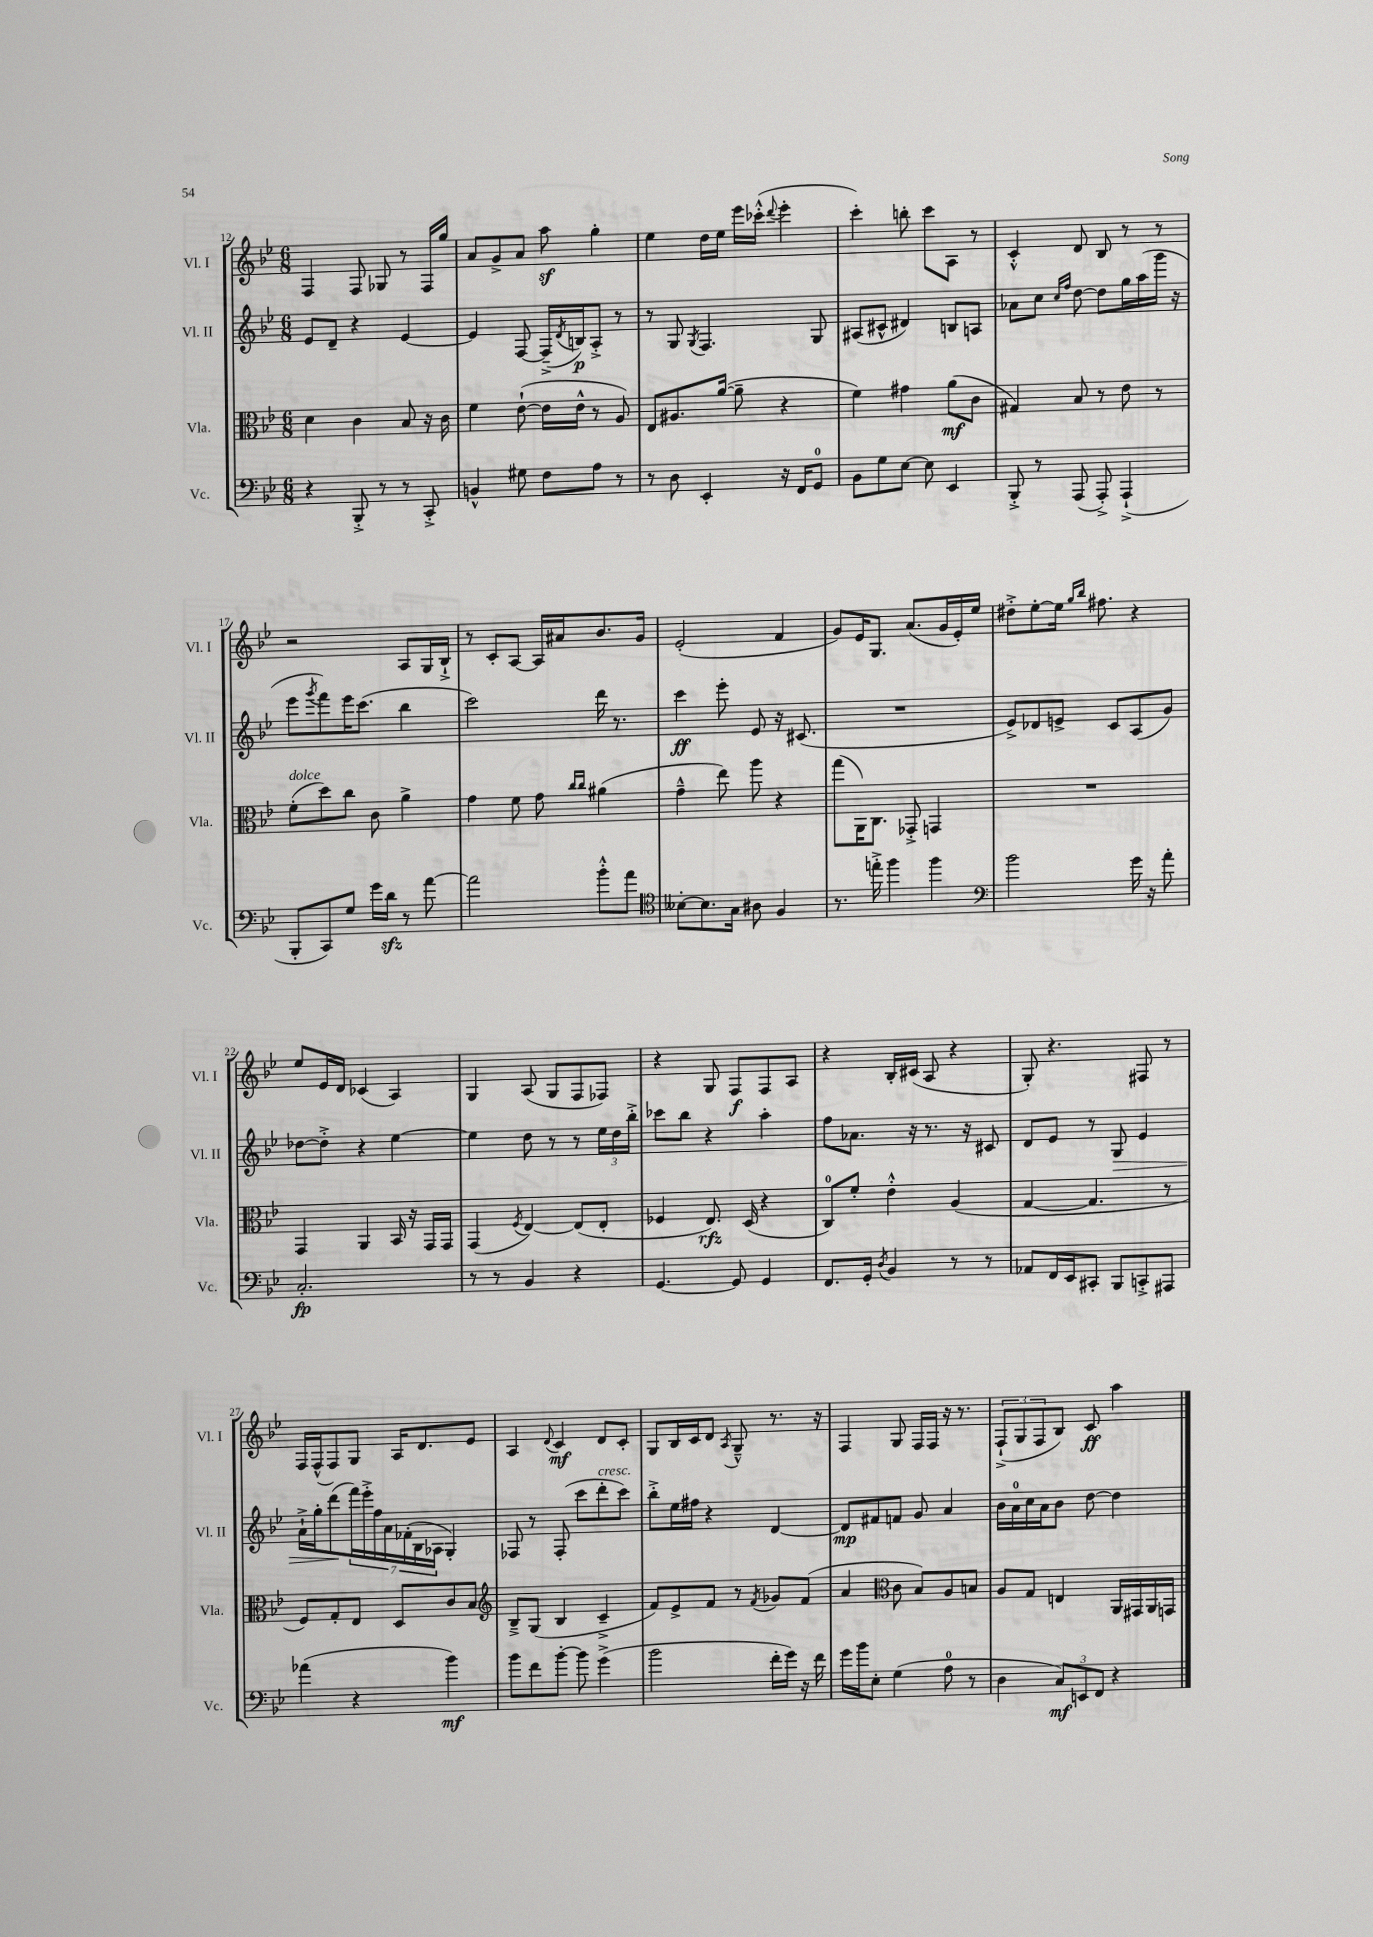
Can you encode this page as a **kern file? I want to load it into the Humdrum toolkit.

**kern	**kern	**kern	**kern
*staff4	*staff3	*staff2	*staff1
*clefF4	*clefC3	*clefG2	*clefG2
*k[b-e-]	*k[b-e-]	*k[b-e-]	*k[b-e-]
*M6/8	*M6/8	*M6/8	*M6/8
4r	4d	8e-	4F
.	.	8d~	.
8BBB-'^	4c	4r	8F
8r	.	.	8G-
8r	8B-	[4e-	8r
8CC'^	16r	.	16F
.	16c	.	16gg
=	=	=	=
4BB^^	4f	4e-]	8a
.	.	.	8g^
8G#	([8e-`	[8F	8a
8F	16e-]	(16F~^]	8aa
.	.	8qd	.
.	16e-^^	16B)	.
8A	8r	8A'^	4gg'
8r	8A)	8r	.
=	=	=	=
8r	8E-	8r	4ee-
8D	8.A#	8G	.
.	.	8qG	.
4EE-'	.	4.F	16dd
.	([16a	.	16ee-
.	8a~]	.	16eee-
.	.	.	(16ccc-'^^
.	.	.	8qqddd
16r	4r	.	4eee-'
16FF	.	.	.
8GG	.	8G	.
=	=	=	=
8BB-	4f)	(8A#	4ccc')
8G	.	8c#^^	.
[8E-	4g#	4d#)	8bb'
8E-]	.	.	8ccc
4EE-	(8a	8B	8A
.	8c	8A	8r
=	=	=	=
8BBB-'^	4G#)	8a-	4c'^^
8r	.	8cc	.
.	.	16qqcc	.
.	.	16qqff	.
(8AAA	8B-	[8dd	8d
8AAA'^)	8r	8dd]	8B-
(4AAA`^	8e-	16gg	8r
.	.	(16aa	.
.	8r	16ggg	8r
.	.	16r	.
=	=	=	=
8BBB-'	(8f'	8eee-	2r
.	.	8qggg	.
8CC)	8dd)	8fff)	.
8G	8cc	16eee-	.
.	.	(8.ccc	.
16g	8c	.	.
16d	.	.	.
8r	4a^	4bb-	8A
[8a	.	.	16G
.	.	.	16B-`^
=	=	=	=
2a]	4g	2ccc)	8r
.	.	.	8c'
.	8f	.	[8A
.	8g	.	16A]
.	.	.	16a#
.	16qqcc	.	.
.	16qqcc	.	.
8b-'^^	(4a#	16ddd	8.b-
.	.	8.r	.
8a	.	.	.
.	.	.	16g
=	=	=	=
*clefC4	*	*	*
[8B--'	4g~^^	4ccc	(2e-'
8.B--]	.	.	.
.	8ee-)	8eee-'	.
16G	.	.	.
8A#	8aa	8e-	.
4F	4r	16r	4f
.	.	(8.c#	.
=	=	=	=
8.r	(8gg	2.r	8g)
.	16AA)	.	16e-
16ee'^	8.C	.	8.G
4ff	.	.	.
.	8GG-'^	.	(8.a
4ff	4GG	.	.
.	.	.	16g
.	.	.	16e-')
.	.	.	16ee-
=	=	=	=
*clefF4	*	*	*
2b-	2.r	8e-^)	8dd#'^
.	.	8d-	[8ee-'
.	.	8e^	16ee-]
.	.	.	16qqgg
.	.	.	16qqbb-
.	.	.	8.ff#
.	.	8c	.
16g	.	(8A	4r
16r	.	.	.
8a'	.	8g)	.
=	=	=	=
2.C'	4GG	[8dd-	8ee-
.	.	8dd-'^]	16e-
.	.	.	16d
.	4AA	4r	(4c-
.	16BB-	[4ee-	4A)
.	16r	.	.
.	16GG	.	.
.	16GG	.	.
=	=	=	=
8r	(4GG	4ee-]	4G
8r	.	.	.
.	8qF	.	.
4BB-	[4E-)	8dd	(8A
.	.	8r	8G
4r	(8E-]	8r	8F
.	8E-'	24ee-	8F-)
.	.	24dd	.
.	.	24bb-'^	.
=	=	=	=
[4.GG	4F-	8ccc-	4r
.	.	8bb-	.
.	8.E-)	4r	8G
8GG]	.	.	8F
.	(16D	.	.
4GG	4r	4aa'	8F
.	.	.	8A
=	=	=	=
8.FF	8C)	8ff	4r
.	8f'	8.a-	.
16GG'	.	.	.
8qD	.	.	.
4BB-	4e-'^^	.	16B-'
.	.	16r	(16c#
.	.	8.r	8A
8r	(4A	.	4r
.	.	16r	.
8r	.	8c#	.
=	=	=	=
8AA-	[4G	8d	8G')
16FF	.	8e-	4.r
16EE-	.	.	.
8CC#'	4.G]	8r	.
8BBB-	.	8G	.
8CC'^	.	4e-	8F#
8AAA#	8r	.	8r
=	=	=	=
(4a-	8F)	16a`^	16F
.	.	16gg'	(16F^^
.	8G'	(8ddd	8F)
4r	8E-	28fff)	8G
.	.	28eee-'^	.
.	.	28ff	.
.	.	28a	.
.	8D	.	16A
.	.	(28f-'	.
.	.	28B-	.
.	.	.	8.d
.	.	28A-	.
4b-)	8c	4G')	.
.	8B-	.	8e-
=	=	=	=
*	*clefG2	*	*
8b-	8B-~^	8F-	4A
8f	(8G	8r	.
.	.	.	8qqd
[8b-'	4B-	(8F-'	4c
8b-]	.	8ccc	.
(4g^	4c~^	8ddd'	8d
.	.	8ccc)	8c'
=	=	=	=
2b-	8f)	8bb-'^	8G
.	8e-^	16ee-	16B-
.	.	16ff#	16c
.	8f	4r	8d
.	.	.	8qA
.	8r	.	8G~^^
.	8qf	.	.
16f'	8g-	[4d	8.r
16g)	.	.	.
16r	(8f	.	.
16f	.	.	16r
=	=	=	=
16g	4a	8d]	4F
16b-	.	.	.
8E-'	.	8f#	.
*	*clefC3	*	*
(4G	8c	8f	8G
.	8B-)	8g	16F
.	.	.	16F
8A	8A	4a	16r
.	.	.	8.r
8r	8B	.	.
=	=	=	=
4D	8A	16b-	(12F`^
.	.	16a	.
.	.	.	12G
.	8G	16cc	.
.	.	.	12F
.	.	16a	.
12C)	4E	8b-	8B-)
12EE	.	.	.
.	.	[8dd	8c
12FF	.	.	.
4r	16AA	4dd]	4aa
.	16GG#	.	.
.	16AA	.	.
.	16GG	.	.
==	==	==	==
*-	*-	*-	*-
